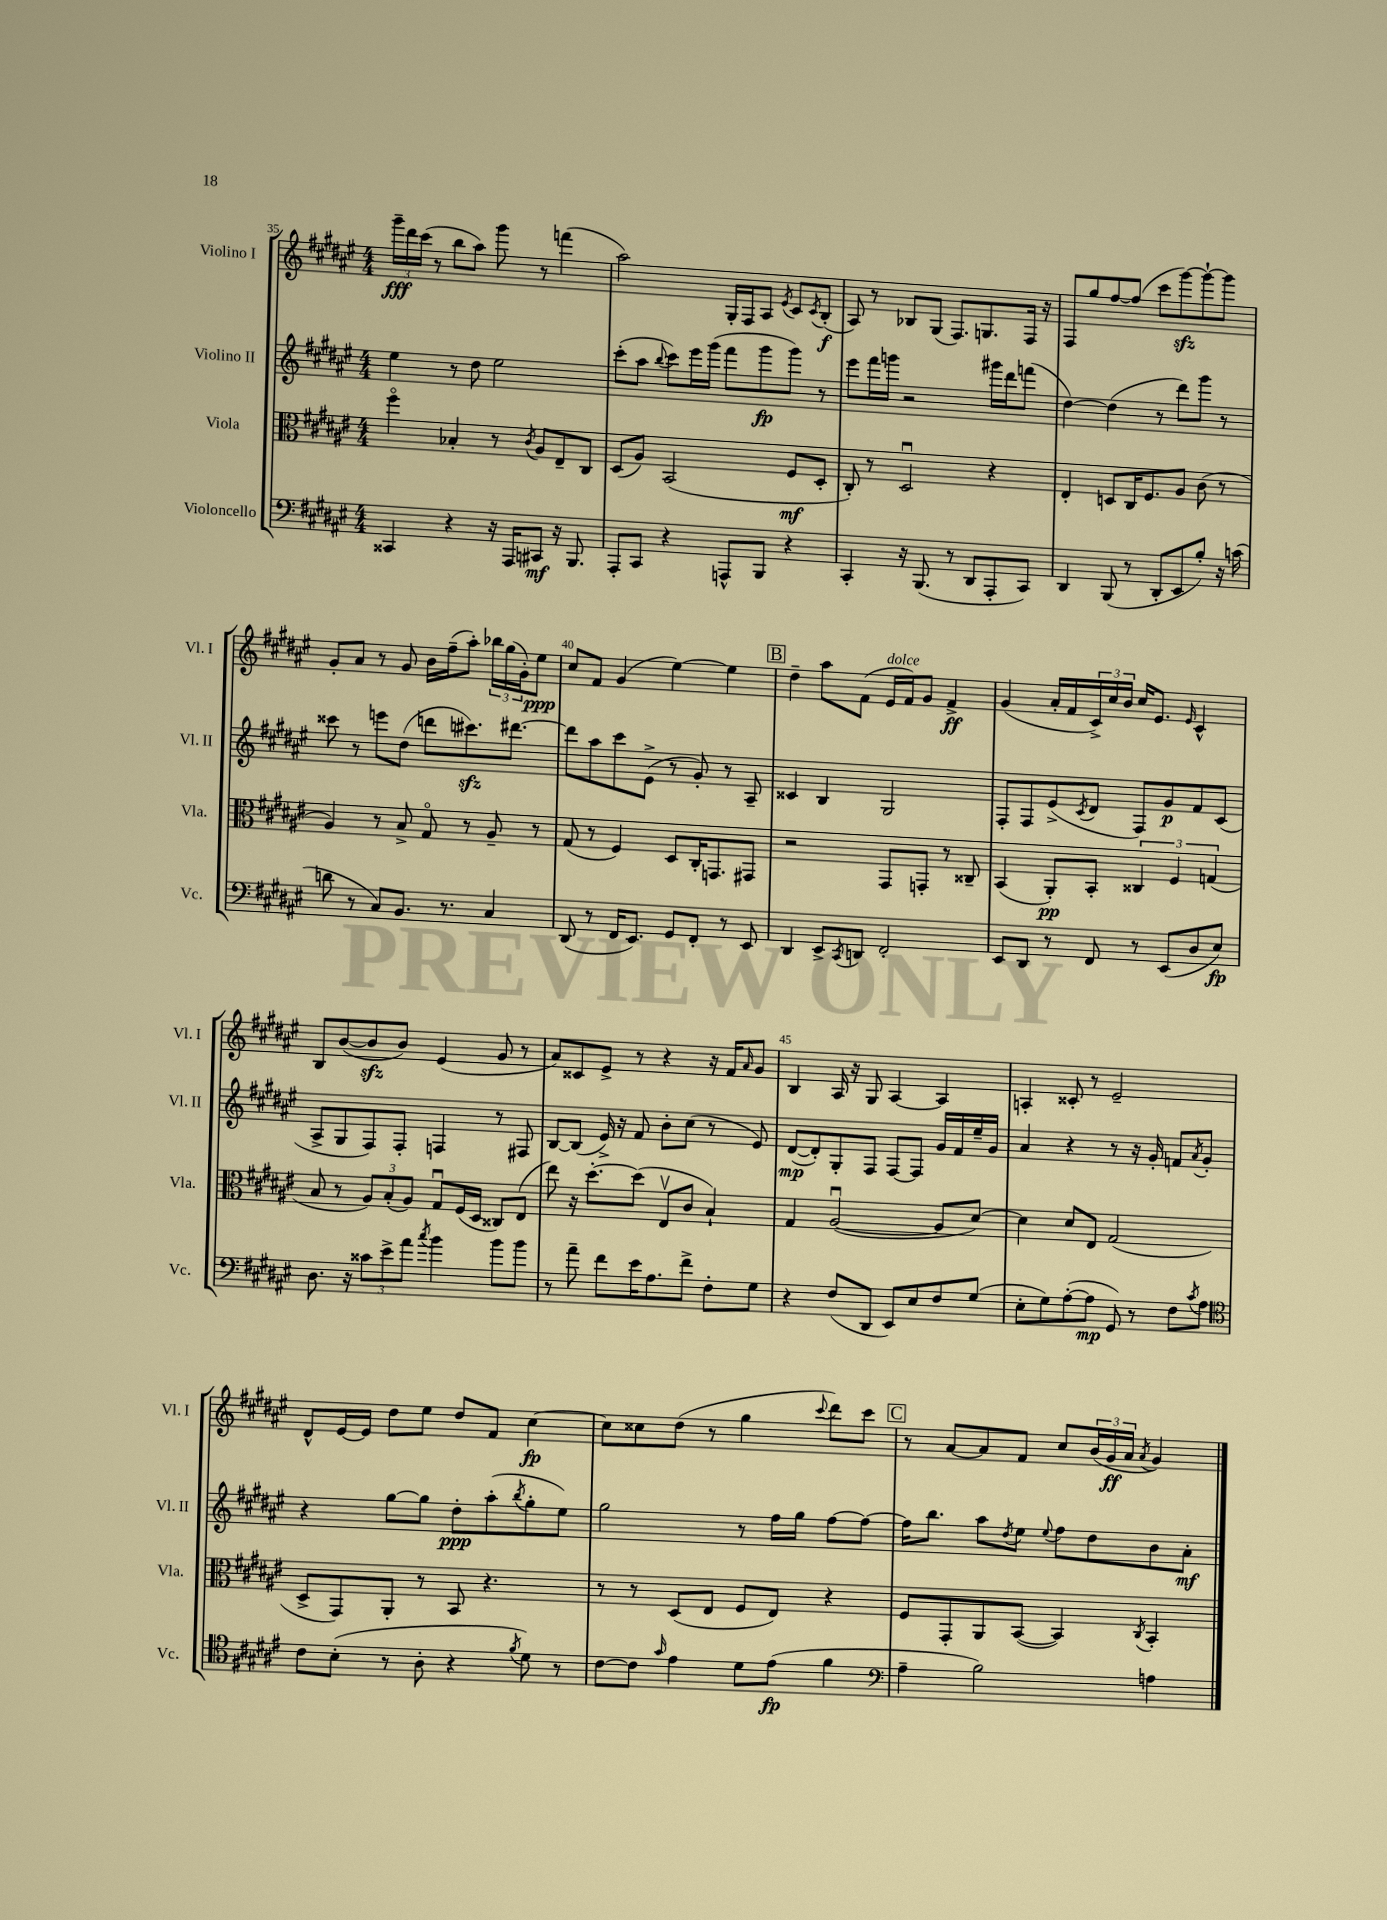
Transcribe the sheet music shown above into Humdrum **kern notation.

**kern	**kern	**kern	**kern
*staff4	*staff3	*staff2	*staff1
*clefF4	*clefC3	*clefG2	*clefG2
*k[f#c#g#d#a#e#]	*k[f#c#g#d#a#e#]	*k[f#c#g#d#a#e#]	*k[f#c#g#d#a#e#]
*M4/4	*M4/4	*M4/4	*M4/4
4CC##	4ff#o	4ee#	24ggg#~
.	.	.	24ddd#
.	.	.	(24ccc#
.	.	.	8r
4r	4B-'	8r	8bb
.	.	8dd#	8aa#)
16r	8r	2ee#	8ggg#
16AAA#	.	.	.
.	8qc#	.	.
8CC#	8A#	.	8r
16r	8E#~	.	(4fff
8.BBB	.	.	.
.	8C#	.	.
=	=	=	=
8AAA#'	(8D#	(8ccc#'	2aa#)
8CC#	8A#)	8aa#	.
.	.	8qqbb	.
4r	(2BB	8ccc#)	.
.	.	16eee#	.
.	.	(16ggg#	.
8AAA^^	.	8fff#	16G#'
.	.	.	16F#
8BBB	.	8ggg#	8A#
.	.	.	8qe#
4r	8F#	8ggg#)	8c#
.	.	.	8qc#
.	8D#'	8r	(8B'
=	=	=	=
4CC#'	8C#')	8eee#	8A#)
.	8r	16fff#	8r
.	.	16ggg	.
16r	2D#u	2r	8B-
(8.BBB	.	.	.
.	.	.	(8G#
8r	.	.	8.F#)
8DD#	.	.	.
.	.	.	8.G
8AAA#'	4r	16ggg#	.
.	.	16ddd#	.
8CC#)	.	(8fff	16F#
.	.	.	16r
=	=	=	=
4DD#	4E#'	[4dd#)	8F#
.	.	.	8gg#
(8BBB	8D	(4dd#]	[8ff#
8r	16C#	.	(8ff#]
.	8.F#	.	.
8DD#'	.	8r	8ccc#
8EE#	8A#	8ddd#)	[8ggg#)
8B')	(8c#	8ggg#	8ggg#`_
16r	8r	8r	8ggg#]
(16c	.	.	.
=	=	=	=
8d	4A#)	8ccc##	8g#'
8r	.	8r	8a#
8C#)	8r	8eee	8r
8.BB	8B^	(8dd#	8g#
.	8G#o	8ddd	16b
8.r	.	.	(16ff#~
.	8r	8.ccc#)	8aa#')
4C#	8A#~	.	24bb-
.	.	.	(24gg#
.	.	[8.ddd#	.
.	.	.	24g#')
.	8r	.	8ee#
=	=	=	=
(8DD#	(8G#	8ddd#]	8cc#
8r	8r	8aa#	8f#
16FF#	4F#)	8ccc#	(4g#
8.EE#)	.	.	.
.	.	(8e#^	.
8GG#	8D#	8r	[4ee#)
8FF#'	16C#'	8g#')	.
.	8.GG	.	.
8r	.	8r	4ee#]
8EE#	8GG#	8A#~	.
=	=	=	=
4DD#	2r	4c##	4dd#~
8EE#^	.	4B	8aa#
8qCC#	.	.	.
8DD	.	.	(8f#
2FF#'	8GG#	2G#	16e#
.	.	.	16f#)
.	8GG'	.	8g#
.	8r	.	4f#^
.	8C##~	.	.
=	=	=	=
8EE#	(4BB	8F#'	(4g#
8DD#	.	8F#	.
8r	8AA#')	(8e#^	16a#'
.	.	.	16f#
.	.	8qc#	.
8FF#	8BB'	8d#	24c#^)
.	.	.	24cc#
.	.	.	24b
8r	6C##	8F#)	16cc#
.	.	.	8.e#
(8EE#	.	8g#	.
.	6F#	.	.
.	.	.	16qqe#
8D#	.	8f#	4c#^^
.	(6G	.	.
8E#)	.	(8c#	.
=	=	=	=
8.D#	8B	8A#^	8B
.	8r	8G#	([8b
16r	.	.	.
12c##	12A#)	8F#)	8b]
12e#^	(12B'	.	.
.	.	8F#'	8b)
12a#	12A#)	.	.
8qcc#	.	.	.
4b	8G#u	4F	(4e#
.	(16F#	.	.
.	16D#	.	.
8b	8C##)	8r	8g#
8b	(8E#	8F#	8r
=	=	=	=
8r	8ee#)	[8B	8a#)
8a#~	16r	(8B]	8c##
.	[8.dd#'	.	.
8f#	.	16e#^)	8e#^
.	.	16r	.
16e#	(8dd#]	8f#	8r
8.A#	.	.	.
.	8E#v	8b'	4r
8f#^	8c#	(8cc#	.
8F#'	4B`)	8r	16r
.	.	.	16f#
.	.	.	16qqa#
8G#	.	8e#)	8g#
=	=	=	=
4r	4G#	([8d#	4B
.	.	8d#'])	.
(8F#	([2A#u	8G#'	16A#
.	.	.	16r
8DD#	.	8F#	8G#
8EE#)	.	[8F#	[4A#
8E#	.	8F#]	.
8F#	8A#]	16g#	4A#]
.	.	16f#	.
(8G#	[8d#)	16ee#~	.
.	.	16g#	.
=	=	=	=
8E#'	4d#]	4a#	4A'
8G#)	.	.	.
([8A#'	8d#	4r	8c##'
8A#]	8E#	.	8r
8GG#)	(2G#	8r	2e#~
8r	.	16r	.
.	.	16g#'	.
8F#	.	8f	.
8qc#	.	8qa#	.
8A#	.	8g#'	.
=	=	=	=
*clefC4	*	*	*
8c#	8D#^	4r	8d#^^
(8B'	8GG#)	.	[16e#
.	.	.	16e#]
8r	8AA#'	[8gg#	8dd#
8A#'	8r	8gg#]	8ee#
4r	8BB	8dd#'	8dd#
.	4.r	(8aa#'	8f#
8qf#	.	8qbb	.
8d#)	.	8gg#'	[4cc#
8r	.	8ee#)	.
=	=	=	=
[8c#	8r	2gg#	8cc#]
8c#]	8r	.	8cc##
16qqg#	.	.	.
4e#	(8D#	.	(8dd#
.	8E#	.	8r
8d#	8F#	8r	4gg#
(8e#	8E#)	16ff#	.
.	.	16gg#	.
.	.	.	8qqccc#
4f#	4r	[8ff#	8ddd#)
.	.	8ff#_	8ccc#
=	=	=	=
*clefF4	*	*	*
4A#~	8F#	16ff#]	8r
.	.	8.bb	.
.	8GG#'	.	[8a#
2B)	8AA#	8aa#	8a#]
.	.	8qdd#	.
.	([8BB	8ee#	8f#
.	.	8qqee#	.
.	4BB])	8ff#	8cc#
.	.	8dd#	(24b
.	.	.	24g#
.	.	.	24a#
.	8qC#	.	8qa#
4A	4BB'	8b	4g#)
.	.	8a#'	.
==	==	==	==
*-	*-	*-	*-
